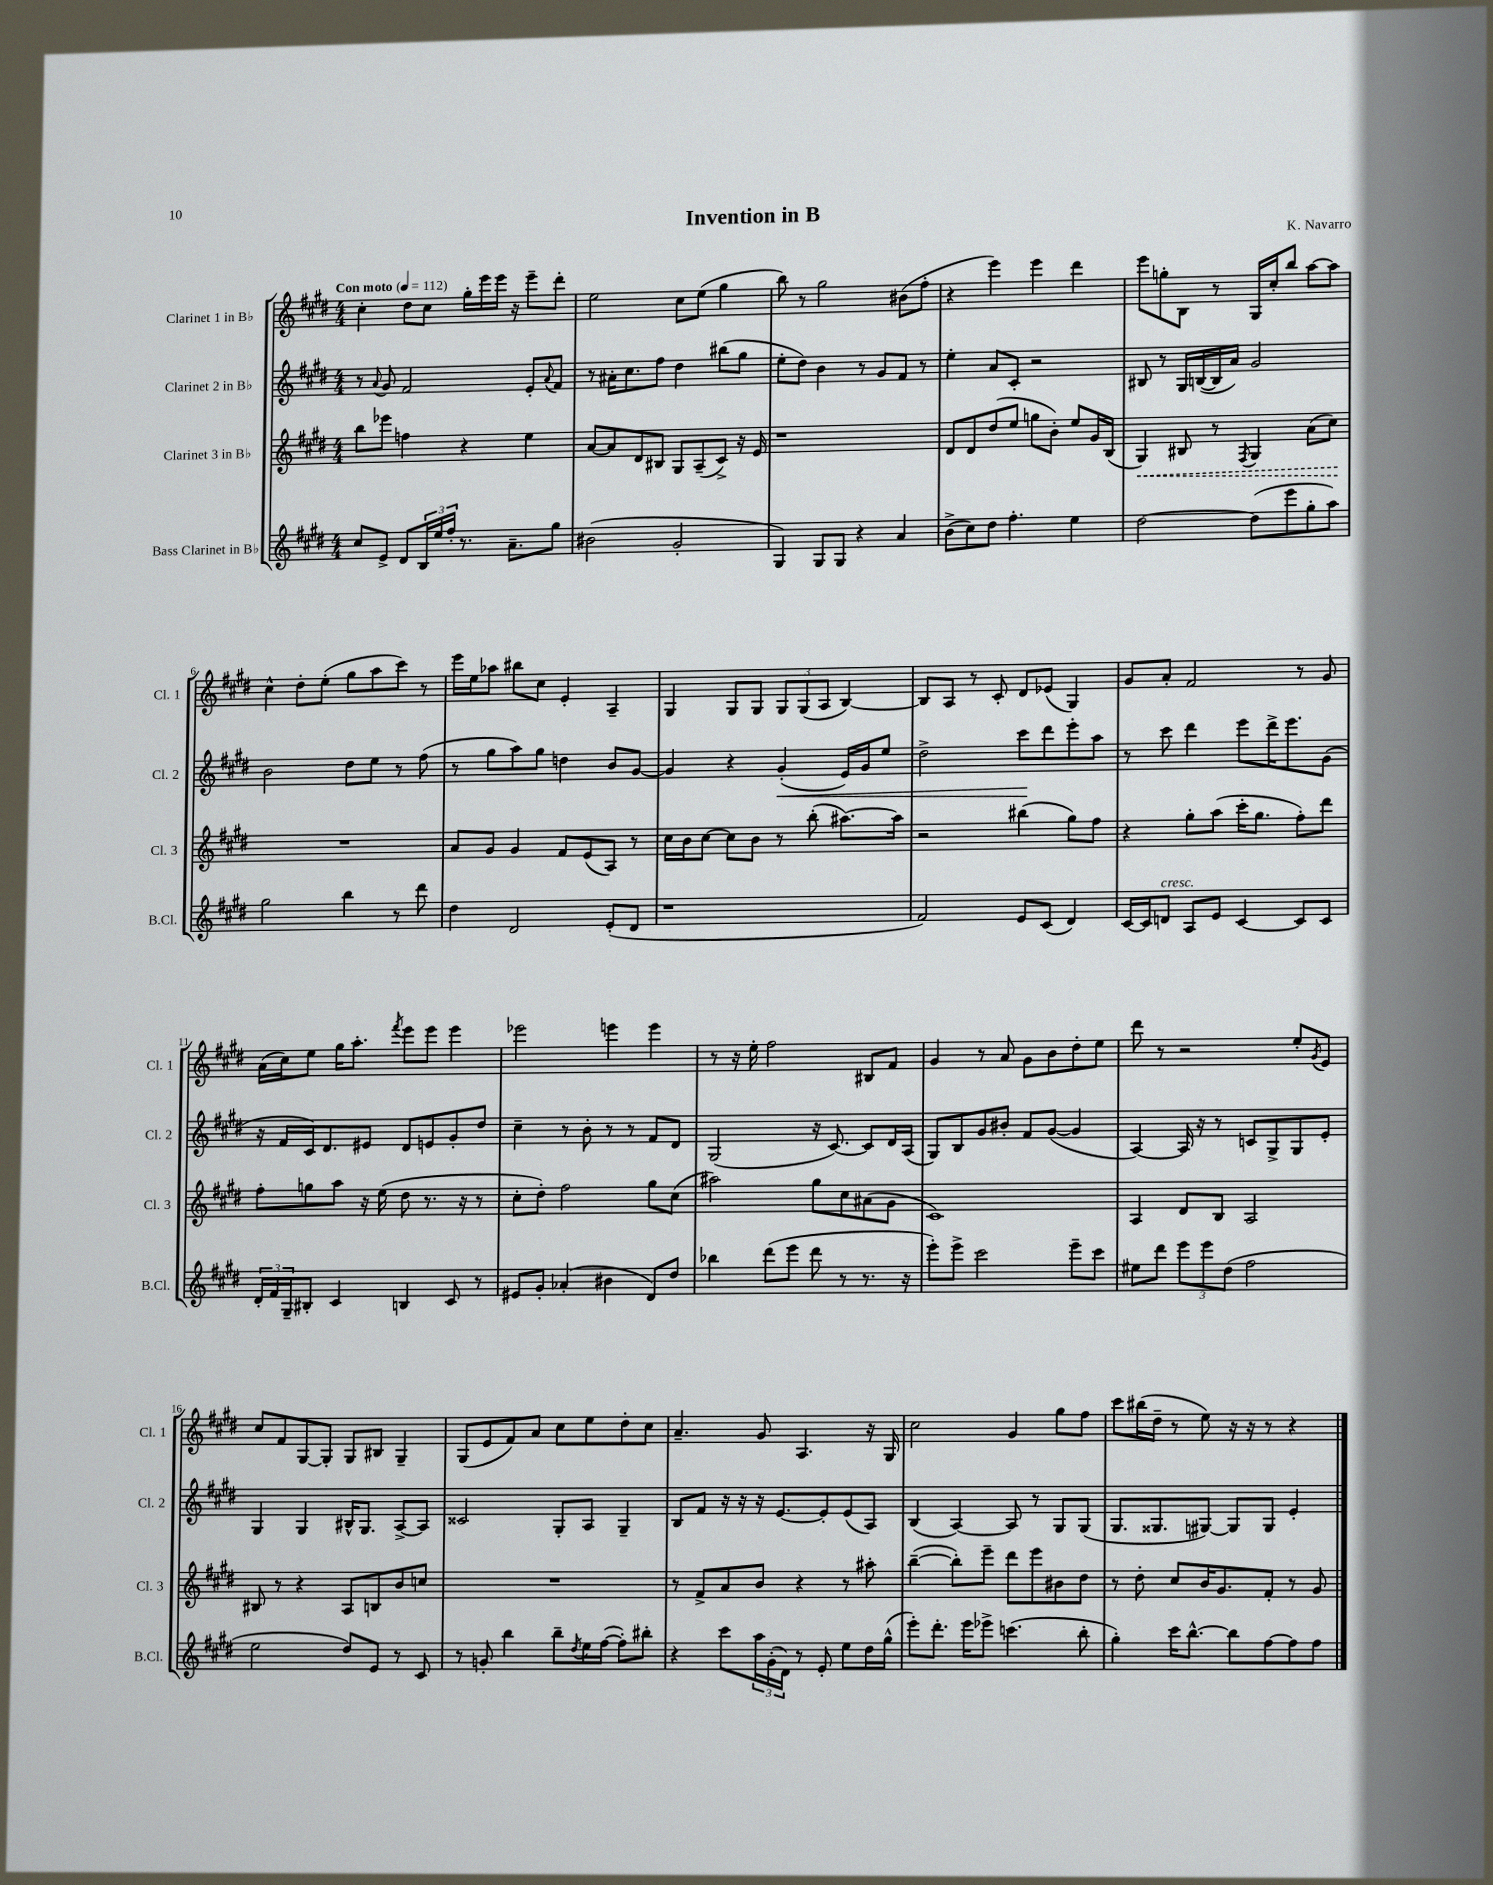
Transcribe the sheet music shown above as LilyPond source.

\header { title = "Invention in B" composer = "K. Navarro" }
<<
\new StaffGroup <<
\new Staff = "s0" \with { instrumentName = "Clarinet 1 in Bb" shortInstrumentName = "Cl. 1" } {
    \clef treble \key e \major \numericTimeSignature \time 4/4 \tempo "Con moto" 4 = 112
    cis''4-. dis''8 cis''8 gis''16-. e'''16 e'''16 r16 e'''8-- dis'''8-. |
    e''2 cis''8 e''8( gis''4 |
    b''8) r8 gis''2 bis'8( fis''8-. |
    r4 e'''4) e'''4 dis'''4 |
    e'''8 g''8-. b8 r8 gis16 cis''16-. b''8 a''8~ a''8 |
    cis''4-^ dis''8-. e''8-.( gis''8 a''8 cis'''8) r8 |
    e'''16 e''16 aes''8 bis''8 cis''8 e'4-. a4-- |
    gis4 gis8 gis8 \tuplet 3/2 { gis8 gis8( a8 } b4~) |
    b8 a8 r8 cis'8-. dis'8 ees'8( gis4) |
    gis'8 a'8-. fis'2 r8 gis'8 |
    a'16( cis''16) e''8 gis''16 a''8.-. \acciaccatura { fis'''8 } e'''8 e'''8 e'''4 |
    ees'''2 e'''4 e'''4 |
    r8 r16 e''16-. fis''2 bis8 fis'8 |
    gis'4 r8 a'8 gis'8 b'8 dis''8-. e''8 |
    dis'''8 r8 r2 e''8-. \acciaccatura { gis'8 } e'8 |
    cis''8 fis'8 gis8~ gis8-. gis8 bis8 gis4-- |
    gis8( e'8 fis'8) a'8 cis''8 e''8 dis''8-. cis''8 |
    a'4.-- gis'8 a4. r16 gis16 |
    cis''2 gis'4 gis''8 fis''8 |
    cis'''8 bis''16( dis''16-- r8 e''8) r16 r16 r8 r4 \bar "|." |
}
\new Staff = "s1" \with { instrumentName = "Clarinet 2 in Bb" shortInstrumentName = "Cl. 2" } {
    \clef treble \key e \major \numericTimeSignature \time 4/4
    r8 \appoggiatura { a'8 } gis'8 fis'2 e'8-. \appoggiatura { a'8 } fis'8 |
    r8 ais'16-. cis''8. fis''8 dis''4 bis''8( gis''8 |
    e''8-. dis''8) b'4 r8 gis'8 fis'8 r8 |
    e''4-. a'8 cis'8-. r2 |
    bis8 r8 gis16 b16~( b16 a'16) gis'2 |
    b'2 dis''8 e''8 r8 fis''8( |
    r8 gis''8 a''8) gis''8 d''4 b'8 gis'8~ |
    gis'4 r4 gis'4-.\<( e'16) gis'16 e''8 |
    dis''2-> cis'''8\! dis'''8 e'''8-. a''8 |
    r8 cis'''8 dis'''4 e'''8 dis'''16-> e'''8. gis'8( |
    r16 fis'16 cis'16) dis'8. eis'8 dis'8 e'8 gis'8-. dis''8 |
    cis''4-- r8 b'8-. r8 r8 fis'8 dis'8 |
    gis2( r16 cis'8.~) cis'8 dis'16 a16( |
    gis8) b8 gis'8 bis'8-. fis'8 gis'8~( gis'4 |
    a4~) a16 r16 r8 c'8 gis8-> gis8 e'8-. |
    gis4 gis4 bis16-^ gis8. a8~-> a8 |
    cisis'2 gis8-. a8 gis4-- |
    b8 fis'8 r16 r16 r16 e'8.~ e'8-. e'8( a8) |
    b4( a4~) a8 r8 gis8 gis8( |
    gis8. gisis8. gis8~) gis8 gis8 e'4-. \bar "|." |
}
\new Staff = "s2" \with { instrumentName = "Clarinet 3 in Bb" shortInstrumentName = "Cl. 3" } {
    \clef treble \key e \major \numericTimeSignature \time 4/4
    b''8 ees'''8 f''4 r4 e''4 |
    a'8~ a'8 dis'8 bis8 gis8 a8--( cis'8->) r16 e'16 |
    r1 |
    dis'8 dis'8 dis''8( e''8 g''8 b'8-.) e''8 gis'16 b16( |
    \once \override Hairpin.style = #'dashed-line gis4\<) bis8 r8 \acciaccatura { fis8 } gis4 a'8( cis''8\!) |
    R1 |
    a'8 gis'8 gis'4 fis'8 e'8( a8) r8 |
    cis''16 b'16 cis''8~ cis''8 b'8 r8 b''8-.( ais''8.~) ais''16 |
    r2 bis''4( gis''8) fis''8 |
    r4 gis''8-. a''8( cis'''16-. gis''8. fis''8-.) dis'''8 |
    fis''8-. g''8 a''8 r16 e''16( dis''8 r8. r16 r8 |
    cis''8-. dis''8-.) fis''2 gis''8 cis''8( |
    ais''2) gis''8 cis''8 ais'8( gis'8 |
    cis'1) |
    a4 dis'8 b8 a2 |
    bis8 r8 r4 a8 b8 b'8 c''8 |
    R1 |
    r8 fis'8-> a'8 b'8 r4 r8 ais''8-. |
    b''4~--( b''8-.) e'''8-- dis'''8 e'''8 bis'8 dis''8 |
    r8 dis''8-. cis''8 b'16 gis'8. fis'8-. r8 gis'8 \bar "|." |
}
\new Staff = "s3" \with { instrumentName = "Bass Clarinet in Bb" shortInstrumentName = "B.Cl." } {
    \clef treble \key e \major \numericTimeSignature \time 4/4
    cis''8 e'8-> dis'8 \tuplet 3/2 { b16 e''16 fis''16-. } r8. a'8.-- gis''8 |
    bis'2( gis'2-. |
    gis4) gis8 gis8 r4 a'4 |
    b'8->( cis''8) dis''8 fis''4.-. e''4 |
    dis''2~ dis''8( e'''8 gis''8-. a''8) |
    gis''2 b''4 r8 dis'''8 |
    dis''4 dis'2 e'8-.( dis'8 |
    r1 |
    fis'2) e'8 cis'8( dis'4) |
    cis'16~ cis'16 d'8^\markup { \italic "cresc." } a8 e'8 cis'4~ cis'8 cis'8 |
    \tuplet 3/2 { dis'16-. fis'16 gis16-- } bis8-. cis'4 b4 cis'8 r8 |
    eis'8 gis'8-. aes'4-.( bis'4 dis'8) dis''8 |
    bes''4 dis'''8( e'''8 dis'''8 r8 r8. r16 |
    e'''8-.) e'''8-> cis'''2 e'''8-- cis'''8 |
    eis''8 dis'''8 \tuplet 3/2 { e'''8 e'''8 dis''8( } fis''2 |
    e''2 dis''8) e'8 r8 cis'8 |
    r8 g'8-. b''4 b''8-- \acciaccatura { dis''8 } e''16 fis''16~( fis''8-.) bis''8-. |
    r4 cis'''8 \tuplet 3/2 { a''16 gis'16-.( dis'16) } r8 e'8-. e''8 dis''16 gis''16-^( |
    e'''8-.) dis'''8.-. e'''16 ees'''8-> c'''4.( b''8-. |
    gis''4-.) cis'''16 b''8.~-^ b''8 fis''8~ fis''8 fis''8 \bar "|." |
}
>>
>>
